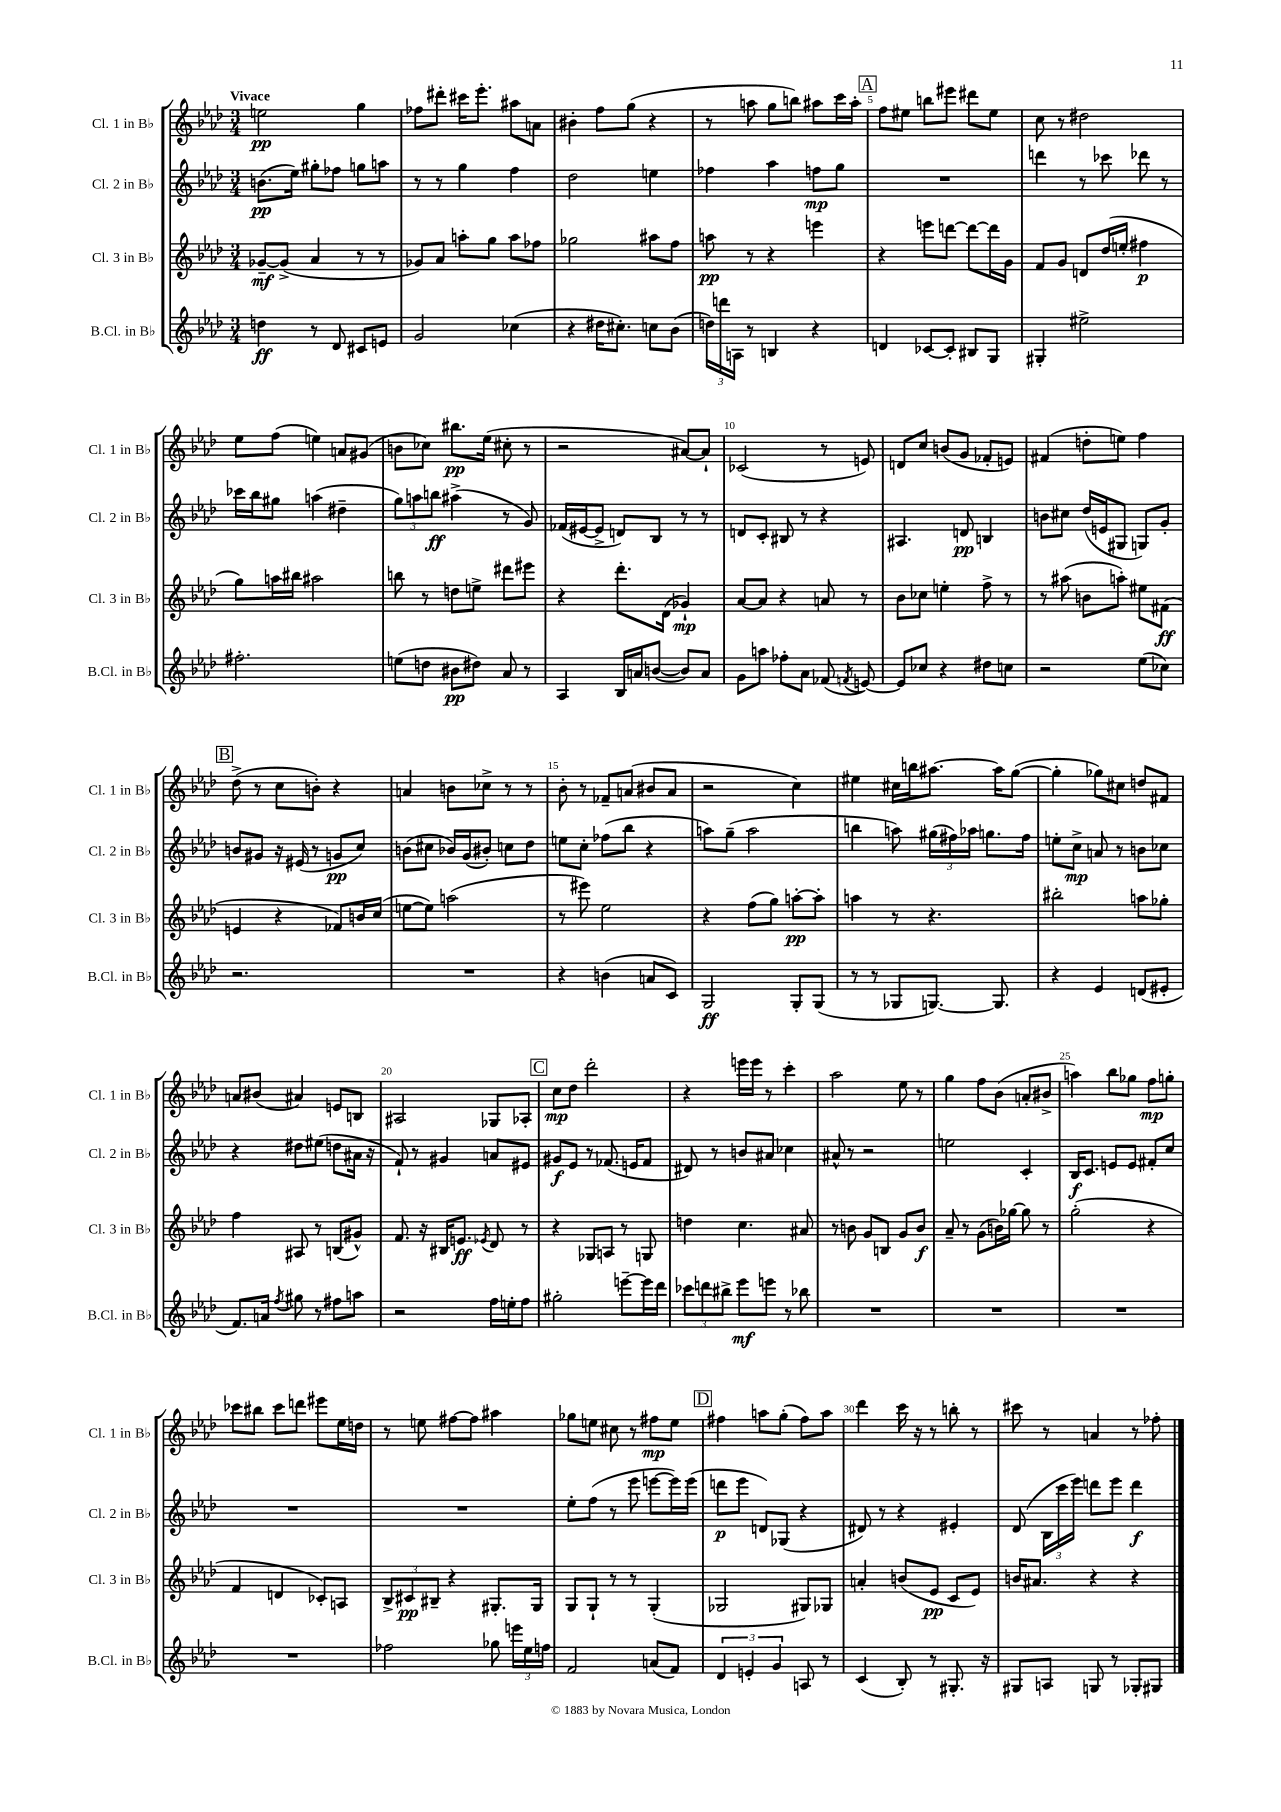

**kern	**kern	**kern	**kern
*staff4	*staff3	*staff2	*staff1
*clefG2	*clefG2	*clefG2	*clefG2
*k[b-e-a-d-]	*k[b-e-a-d-]	*k[b-e-a-d-]	*k[b-e-a-d-]
*M3/4	*M3/4	*M3/4	*M3/4
4dd\	[8g-~/L	(8.b\L	2ee\
.	(8g-^/]J	.	.
.	.	16ee-\Jk)	.
8r	4a-/	8gg#'\L	.
8d-/	.	8ff-\J	.
8c#/L	8r	8gg\L	4gg\
8e/J	8r	8aa\J	.
=	=	=	=
2g/	8g-/L)	8r	8ff-\L
.	8a-/J	8r	8ddd#'\J
.	8aa'\L	4gg\	16ccc#\LK
.	.	.	8.eee-'\J
.	8gg\J	.	.
(4cc-\	8aa\L	4ff\	8aa#\L
.	8ff-\J	.	8a\J
=	=	=	=
4r	2gg-\	2dd-\	4b#'\
16dd#\LK	.	.	8ff\L
8.cc#'\J)	.	.	.
.	.	.	(8gg\J
8cc\L	8aa#\L	4ee\	4r
(8b-\J	8ff\J	.	.
=	=	=	=
24dd\LL)	8aa\	4ff-\	8r
24ddd\	.	.	.
24A\JJ	.	.	.
8r	8r	.	8aa\
4B/	4r	4aa-\	8gg\L
.	.	.	8bb\J)
4r	4eee\	8ff\L	8aa#\L
.	.	8gg\J	16ccc\L
.	.	.	16aa#'\JJ
=	=	=	=
4d/	4r	2.r	8ff\L
.	.	.	8ee#\J
[8c-/L	8eee\L	.	8bb\L
8c-'/]J	[8ddd\J	.	8eee#\J
8B#/L	8ddd\_L	.	8ddd#\L
8G/J	16ddd\]L	.	8ee#\J
.	16g\JJ	.	.
=	=	=	=
4G#'/	8f/L	4ddd\	8cc\
.	8g/J	.	8r
2ee#^\	8d/L	8r	2dd#\
.	(16dd-/L	8ccc-\	.
.	16ee'/JJ	.	.
.	4ff#\	8ddd-\	.
.	.	8r	.
=	=	=	=
2.ff#'\	8gg\L)	16ccc-\LL	8ee-\L
.	.	16bb-\J	.
.	16aa\L	8gg#\J	(8ff\J
.	16bb#\JJ	.	.
.	2aa#\	(4aa\	4ee\)
.	.	4dd#~\	8a/L
.	.	.	(8g#/J
=	=	=	=
(8ee\L	8bb\	12gg\L)	8b\L
.	.	12aa\	.
8dd\J	8r	.	8cc-\J)
.	.	12bb\J	.
8b#\L	8dd\L	(4aa#^\	8.bb#\L
8dd#\J)	8ee^\J	.	.
.	.	.	(16ee-\Jk
8a-/	8ddd#\L	8r	8cc#'\
8r	8eee#\J	8g/)	8r
=	=	=	=
4A-/	4r	(16f-/LL	2r
.	.	[16e#/J	.
.	.	8e#^/]J	.
16B-/LL	8.ddd-'\L	8d/L)	.
16a/J	.	.	.
([8b/J	.	8B-/J	.
.	(16d-\Jk	.	.
8b/]L)	4g-`/)	8r	[8a#/L)
8a/J	.	8r	8a#`/]J
=	=	=	=
8g\L	[8a-/L	8d/L	(2c-/
8aa\J	8a-/]J	8c'/J	.
8ff-'\L	4r	8B#/	.
8a-\J	.	8r	.
(8f-/	8a/	4r	8r
8qf/	.	.	.
[8e/)	8r	.	8e/)
=	=	=	=
8e/]L	8b-\L	4.A#/	8d/L
8cc-/J	8cc-\J	.	8cc/J
4r	4ee'\	.	(8b/L
.	.	8d/	8g/J
8dd#\L	8ff^\	4B/	8f-'/L
8cc\J	8r	.	8e/J)
=	=	=	=
2r	8r	8b\L	(4f#/
.	(8aa#\	8cc#\J	.
.	8b\L	(16dd-/LL	8dd'\L
.	.	16e/J	.
.	8aa'\J)	8G#/J	8ee\J)
(8ee-\L	8ee#\L	8G/L)	4ff\
8cc-\J)	(8f#\J	8g'/J	.
=	=	=	=
2.r	4e/	8b/L	(8dd-^\
.	.	8g#/J	8r
.	4r	16r	8cc\L
.	.	(16e#/	.
.	.	8r	8b'\J)
.	8f-/L)	8g/L	4r
.	16b/L	8cc/J)	.
.	(16cc/JJ	.	.
=	=	=	=
2.r	[8ee\L	(8b\L	4a/
.	8ee\]J)	8cc#\J	.
.	(2aa\	16b-/LL)	8b\L
.	.	(16g/J	.
.	.	8b#'/J)	8cc-^\J
.	.	8cc\L	8r
.	.	8dd-\J	8r
=	=	=	=
4r	8r	8ee\L	8b-'\
.	8eee#\)	8cc'\J	8r
(4b\	2ee-\	(8ff-\L	8f-~/L
.	.	8bb-\J	(8a/J
8a/L	.	4r	8b#/L
8c/J)	.	.	8a/J
=	=	=	=
2G/	4r	8aa\L)	2r
.	.	(8gg~\J	.
.	(8ff\L	2aa\	.
.	8gg\J)	.	.
8G'/L	[8aa'\L	.	4cc\)
(8G/J	8aa'\]J	.	.
=	=	=	=
8r	4aa\	4bb\	4ee#\
8r	.	.	.
8G-/L	8r	8aa\)	16cc#\LL
.	.	.	16bb\J
[8.G/J)	4.r	(24gg#\LL	[8.aa#\J
.	.	24ff#\)	.
.	.	24aa-\JJ	.
.	.	8.gg\L	.
8.G/]	.	.	16aa#\]LK
.	.	.	([8gg\J
.	.	16ff#\Jk	.
=	=	=	=
4r	2bb#'\	8ee'\L	4gg'\]
.	.	8cc^\J	.
4e-/	.	8a/	8gg-\L)
.	.	8r	8cc#\J
(8d/L	8aa\L	8b\L	8dd/L
8e#'/J	8gg-'\J	8cc-\J	8f#/J
=	=	=	=
8.f/L)	4ff\	4r	8a/L
.	.	.	(8b#/J
16a/Jk	.	.	.
8qff/	.	.	.
8gg#\	8A#/	8dd#\L	4a#/)
8r	8r	(8ee#\J	.
8ff#\L	(8B/L	8dd\L	8e/L
8aa\J	8g#^^/J)	16a#\Jk	8B/J
.	.	16r	.
=	=	=	=
2r	8.f/	8f`/)	2A#/
.	.	8r	.
.	16r	.	.
.	16B#/LK	4g#/	.
.	8.e/J	.	.
.	8qe-/	.	.
16ff\LL	8d-/	8a/L	8G-/L
16ee'\J	.	.	.
8ff\J	8r	8e#/J	8A-'/J
=	=	=	=
2gg#'\	4r	8g#/L	8cc\L
.	.	8e-/J	8dd-\J
.	8G-/L	8r	2ddd-'\
.	8A/J	(8.f-/	.
[8eee~\L	8r	.	.
.	.	16e/LK	.
16eee\]L	8G/	8f-/J	.
16ddd-\JJ	.	.	.
=	=	=	=
12ccc-\L	4dd\	8d#/)	4r
12ddd\	.	.	.
.	.	8r	.
12bb#^\J	.	.	.
8eee-\L	4.cc\	8b/L	16eee\LL
.	.	.	16eee\JJ
8eee\J	.	8a#/J	8r
8r	.	4cc-\	4ccc'\
8bb-\	8a#/	.	.
=	=	=	=
2.r	8r	8a#^^/	2aa-\
.	8b\	8r	.
.	8g/L	2r	.
.	8B/J	.	.
.	8g/L	.	8ee-\
.	8b/J	.	8r
=	=	=	=
2.r	8a-~/	2ee\	4gg\
.	8r	.	.
.	(8g\L	.	8ff\L
.	16b\L)	.	(8b-\J
.	[16gg-\JJ	.	.
.	8gg-\]	4c'/	8a'/L
.	8r	.	8b#^/J
=	=	=	=
2.r	(2gg'\	16B-/LK	4aa\)
.	.	8.c/J	.
.	.	8e/L	8bb-\L
.	.	8e/J	8gg-\J
.	4r	8f#'/L	8ff\L
.	.	8cc/J	8gg'\J
=	=	=	=
2.r	4f/	2.r	8ccc-\L
.	.	.	8bb#\J
.	4d/	.	8ccc-\L
.	.	.	8ddd\J
.	8c-'/L)	.	8eee#\L
.	8A/J	.	16ee-\L
.	.	.	16dd\JJ
=	=	=	=
2ff-\	12B-^/L	2.r	8r
.	12c#/	.	.
.	.	.	8ee\
.	12B#~/J	.	.
.	4r	.	[8ff#\L
.	.	.	8ff#\]J
8gg-\	8.G#'/L	.	4aa#\
24eee\LL	.	.	.
24ee-\	.	.	.
.	16G#/Jk	.	.
24ff\JJ	.	.	.
=	=	=	=
2f/	8G/L	8ee-'\L	8gg-\L
.	8G`/J	(8ff\J	8ee\J
.	8r	8r	8cc#\
.	8r	8eee-\	8r
(8a/L	(4G'/	[8eee\L	8ff#\L
8f/J)	.	16eee\]L)	8ee\J
.	.	(16eee\JJ	.
=	=	=	=
6d-/	2G-/	8ddd\L	4ff#\
.	.	8eee-\J	.
6e'/	.	.	.
.	.	8d/L)	8aa\L
6g/	.	.	.
.	.	(8G-/J	(8gg'\J
8A/	8G#/L)	4r	8ff#\L)
8r	8G-/J	.	8aa\J
=	=	=	=
(4c/	4a'/	8d#/)	4ddd-\
.	.	8r	.
8B-'/)	(8b/L	4r	16ccc\
.	.	.	16r
8r	8e-/J	.	8r
8.G#'/	8c/L	4e#'/	8bb'\
.	8e-/J)	.	8r
16r	.	.	.
=	=	=	=
8G#/L	16b/LK	(8d-/	8ccc#\
.	8.a#/J	.	.
8A/J	.	24B-\LL	8r
.	.	24ccc\	.
.	.	24eee-\JJ)	.
8G/	4r	8ddd\L	4a/
8r	.	8eee-\J	.
8G-'/L	4r	4ddd\	8r
8G#/J	.	.	8ff-'\
==	==	==	==
*-	*-	*-	*-
